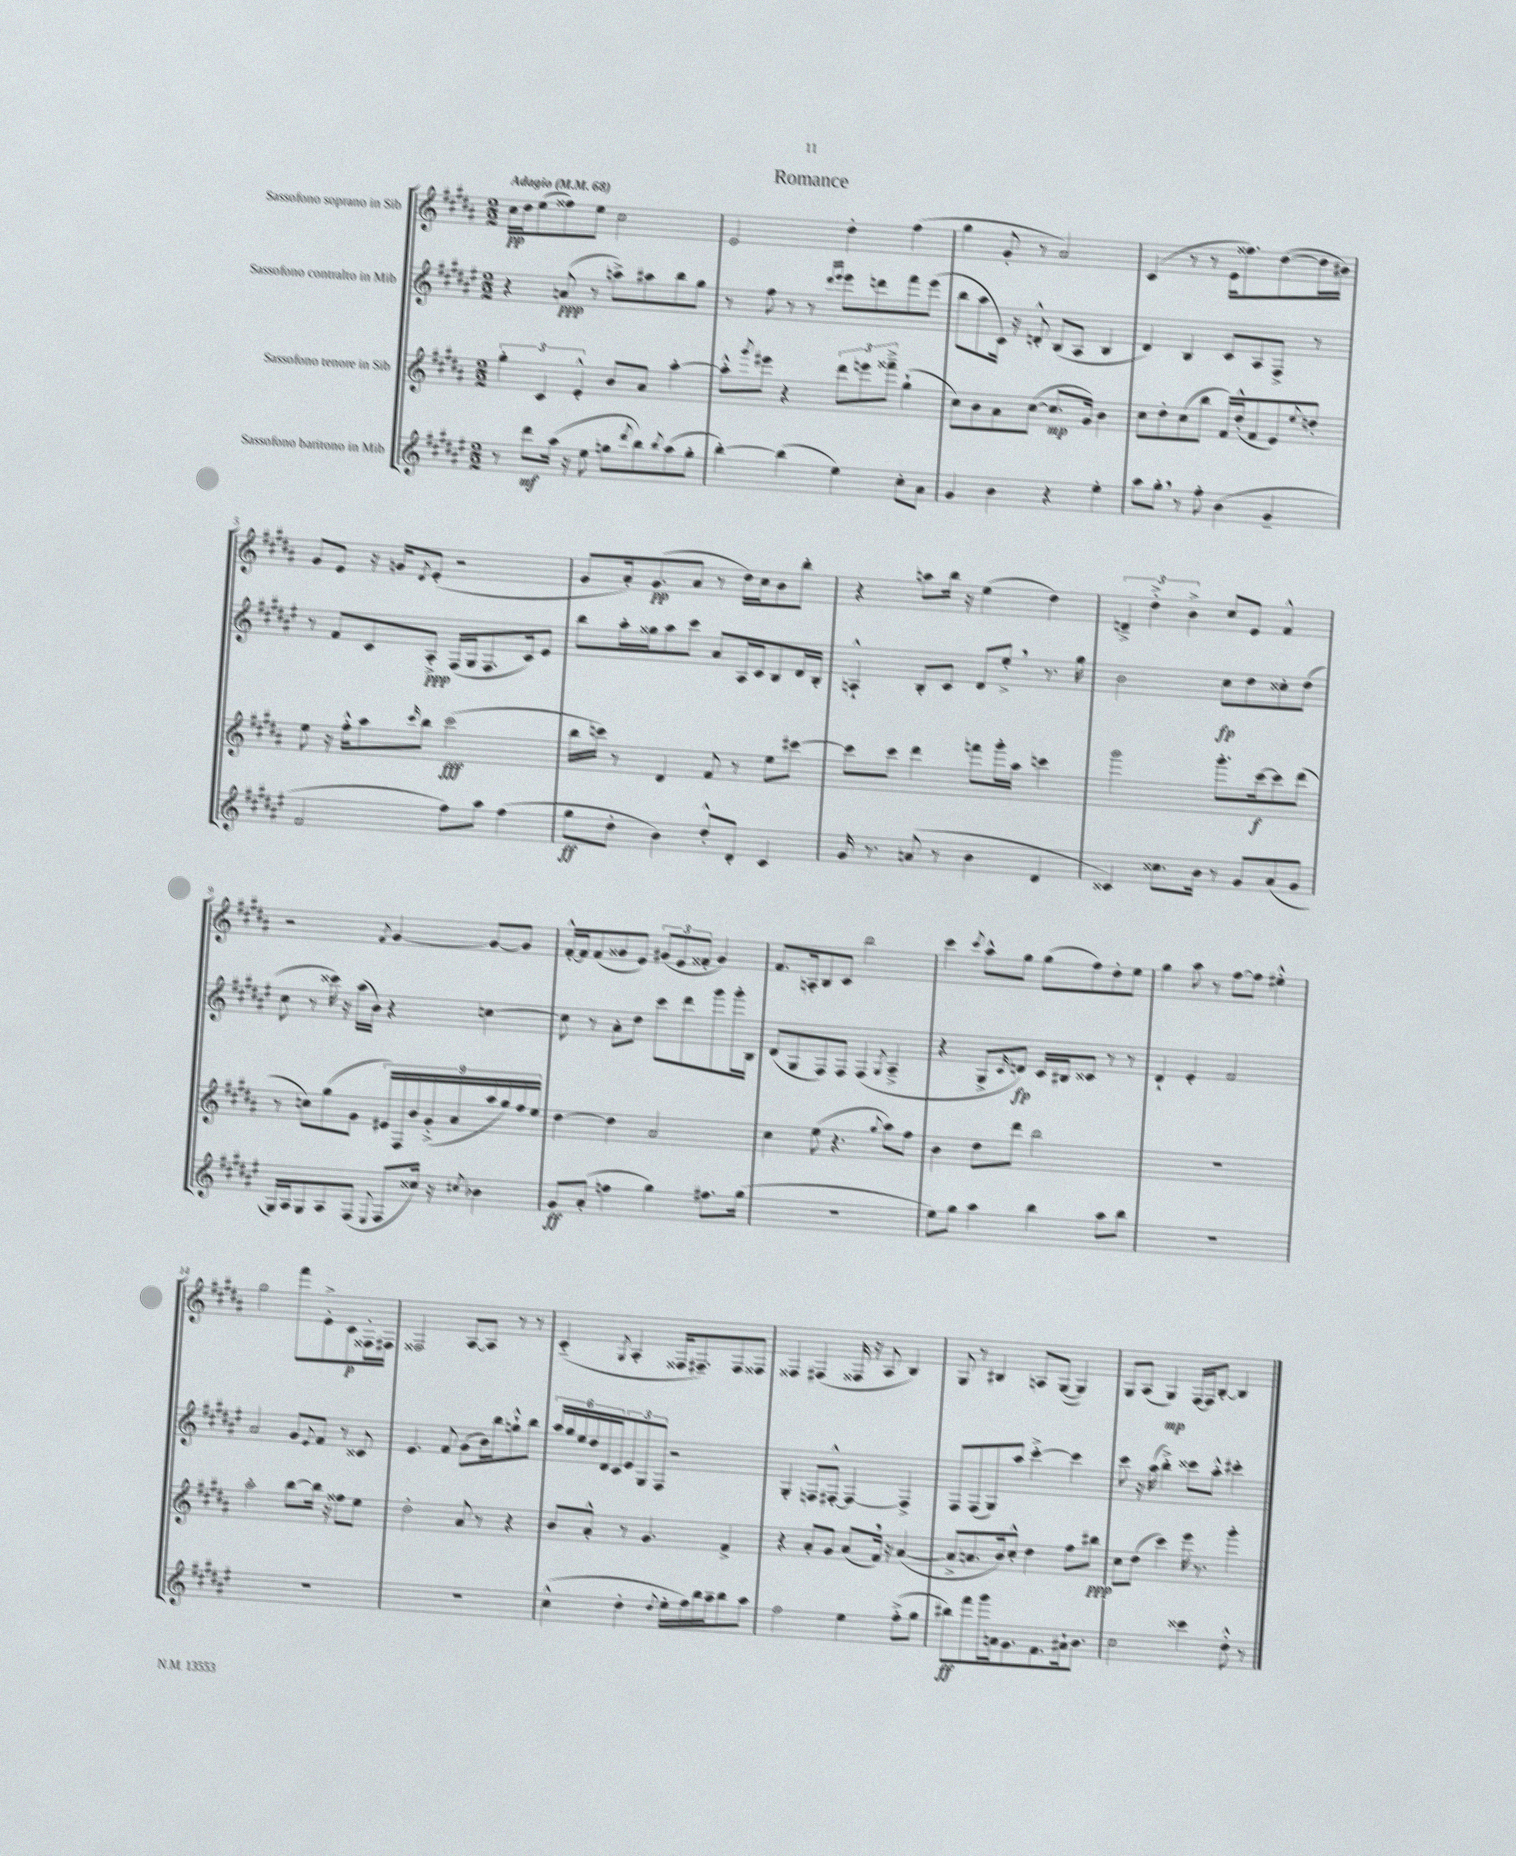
\header { title = "Romance" }
<<
\new StaffGroup <<
\new Staff = "s0" \with { instrumentName = "Sassofono soprano in Sib" } {
    \clef treble \key b \major \numericTimeSignature \time 2/2 \tempo "Adagio" 4 = 68
    cis''16\pp dis''16 e''8( fisis''8) e''8 cis''2 |
    e'2 dis''4-. fis''4( |
    gis''4 gis'8-. r8 ais'2) |
    cis'4( r8 r8 e'16 fisis''8.) dis''8~( dis''16 bis'16) |
    gis'8 e'8 r16 g'16 \acciaccatura { dis'8 } e'8-.( r2 |
    gis'8 ais'16-.) gis'8.\pp( ais'8 r8 dis''16) cis''16 b'8 b''8-. |
    r4 a''8 b''16 r16 e''4( dis''4) |
    \tuplet 3/2 { d'4---> dis''4-.-> b'4-> } cis''8 e'8 fis'4-^ |
    r2 \acciaccatura { fis'8 } gis'4~ gis'8~ gis'8 |
    fis'16~-.-^ fis'16 fis'8( gisis'8 e'8) \tuplet 3/2 { gis'8( e'8 fisis'8-. } gis'4) |
    fis'8. a16-. b8 cis'8 b''2 |
    cis'''4 \acciaccatura { cis'''8 } ais''8-^ gis''8 gis''8( fis''8) dis''8-. e''8 |
    gis''4 ais''8 r8 fis''8~ fis''8 eis''4-.-^ |
    gis''2 fis'''8 e'8-.-> cis'8\p fisis16-. fis16 |
    fisis2 ais8~ ais8 r8 r8 |
    cis'4-_( \acciaccatura { gis8 } ais4-. fisis16 fis8.--) fis8 fisis8 |
    fisis4 fis4( fisis16 r16 ais8 b4) |
    gis8 r8 bis4 a8 gis8~( gis4) |
    gis8 ais8( gis4\mp) fis16~ fis16 b8~-. b4 \bar "|." |
}
\new Staff = "s1" \with { instrumentName = "Sassofono contralto in Mib" } {
    \clef treble \key fis \major \numericTimeSignature \time 2/2
    r4 a'8\ppp( r8 a''8->) ais''8 b''8 gis''8 |
    r8 fis''8 r8 r8 \grace { dis'''16 eis'''16 } eis'''8 d'''8 fis'''8 eis'''8( |
    b''8 ais''8 cis'16) r16 d'8-.-^ b8( ais8 b4 |
    dis'4) b4 cis'8 ais8 fis8-> r8 |
    r8 fis'8 cis'8 ais8-.->\ppp fis16( gis16 fis8. cis'16) eis'8 |
    b''8 ais''16-. gisis''16 ais''8 cis'''8 ais'8 ais16 cis'16 b8 dis'16 b16-. |
    a4-!-^ b8-. cis'8 dis'8 eis''8-.-> \breathe r8. gis''16 |
    b'2 cis''8\fp dis''8 cisis''8-. dis''8( |
    cis''8 r8 cisis'''16) r16 ais''16( b'16) r4 c''4~ |
    c''8 r8 ais'8-. dis''8 cis'''8 dis'''8 gis'''8 gis'''16-. b16 |
    dis'8( gis8 fis8) fis8 fis4( \acciaccatura { gis8 } ais4---> |
    r4 gis8-> \grace { cis'16 } d'8\fp) cis'16 bis16 cisis'8 r8 r8 |
    dis'4-! eis'4-. fis'2 |
    ais'2 gis'8 \appoggiatura { eis'8 } fis'8 r8 cisis'8 |
    eis'4. fis'8 gis'8( b'16) b''16 g''8-!-^ b''8 |
    \tuplet 6/4 { ais''16 gis''16 eis''16 dis''16 dis'16 cis'16 } \tuplet 3/2 { eis'8 gis8 fis8 } r2 |
    gis4-. f8 fis8~-.-^ fis4~ fis4-> |
    fis8 fis8( gis8) ais''8 cis'''4~-.-> cis'''4 |
    cis'''8 r16 ais''16( b''4-.->) cisis'''8 ais''8-.-^ cis'''4-. \bar "|." |
}
\new Staff = "s2" \with { instrumentName = "Sassofono tenore in Sib" } {
    \clef treble \key b \major \numericTimeSignature \time 2/2
    \tuplet 3/2 { gis''4-. cis'4 e'4-.-^ } b'8 ais'8 ais''4~-. |
    ais''8-.-^ \acciaccatura { gis'''8 } eis'''8 r4 \tuplet 3/2 { dis'''8 e'''8 fisis'''8---> } gis''4-!( |
    cis''8) b'8 ais'8 cis''8~( cis''8.\mp gis'16) b'4 |
    cis''8 dis''8-. cis''8( b''8 fis'16) dis''16-.-^( fis'8 e'8) \appoggiatura { e''8 } d''8-. |
    e''8 r16 fis''16-.-^ ais''8 \grace { cis'''16 } b''8 cis'''2\fff( |
    b''16 c'''16) r8 dis'4 fis'8 r8 e''8 cis'''8~ |
    cis'''8 cis'''8 dis'''4 f'''8 gis'''16-. ais''16 c'''4 |
    gis'''2 gis'''8.-. cis'''16~\f cis'''8 dis'''8( |
    r8 c''8) gis''8( gis'8 \tuplet 9/8 { eis'16) fis16 b'16 gis'16-.->( ais'16 ais''16 gis''16) fis''16 e''16 } |
    dis''4~ dis''4 ais'2 |
    cis''4 e''8( r4. \appoggiatura { gis''8 } ais''8) fis''8 |
    b'4 dis''8 dis'''8 b''2 |
    R1 |
    ais''2-. b''8~ b''16 r16 fisis''8 e''8 |
    dis''2-. ais'8 r8 r4 |
    b'8 ais'8-.-^ r8 gis'4. fis'4-> |
    r4 ais'8-. gis'8 ais'8( fis'16) \breathe r16 ais'4~( |
    ais'8-> a'8. b'16) cis''8-.-^ dis''4 fis''8 bis''8\ppp |
    cis''8 dis''8( cis'''4) e'''16 r8. gis'''4-. \bar "|." |
}
\new Staff = "s3" \with { instrumentName = "Sassofono baritono in Mib" } {
    \clef treble \key fis \major \numericTimeSignature \time 2/2
    r8 dis'''8\mf ais''16( r16 eis''8 g''8 \acciaccatura { dis'''8 } b''8) \acciaccatura { b''8 } ais''8( g''8-. |
    b''4~-.) b''4( eis''4) cis''8-. ais'8 |
    gis'4 b'4 r4 eis''4-. |
    ais''8 gis''8-. \breathe r8 fis''8-. b'4( gis'4-- |
    fis'2 fis''8) ais''8 fis''4( |
    gis''8\ff dis''8-. b'4) dis''8-.-^ dis'8-. cis'4 |
    gis'16 r8. a'8( r8 b'4 dis'4 |
    cisis'4) cisis''8. b'16 r8 gis'8 ais'8( gis'8 |
    gis16) ais16 gis8 ais8 fis8( \appoggiatura { eis8 } fis8 cisis''16) r16 \acciaccatura { cis''8 } bes'4 |
    gis'8\ff ais'8-.( f''4 gis''4) fis''8. gis''16( |
    R1 |
    eis''8) gis''8 ais''4 b''4 ais''8 b''8 |
    R1 |
    R1 |
    R1 |
    cis''4-^( dis''4-. \appoggiatura { dis''8 } eis''16-. fis''16) b''16 ais''16-- b''8 ais''8 |
    fis''2 eis''4 fis''8-.->( gis''8 |
    bis''8\ff) fis'''8 gis'''16 a'16 gis'8. fis'8. ais'16-! b'8. |
    cis''2 cisis'''4 dis''8-.-^ r8 \bar "|." |
}
>>
>>
